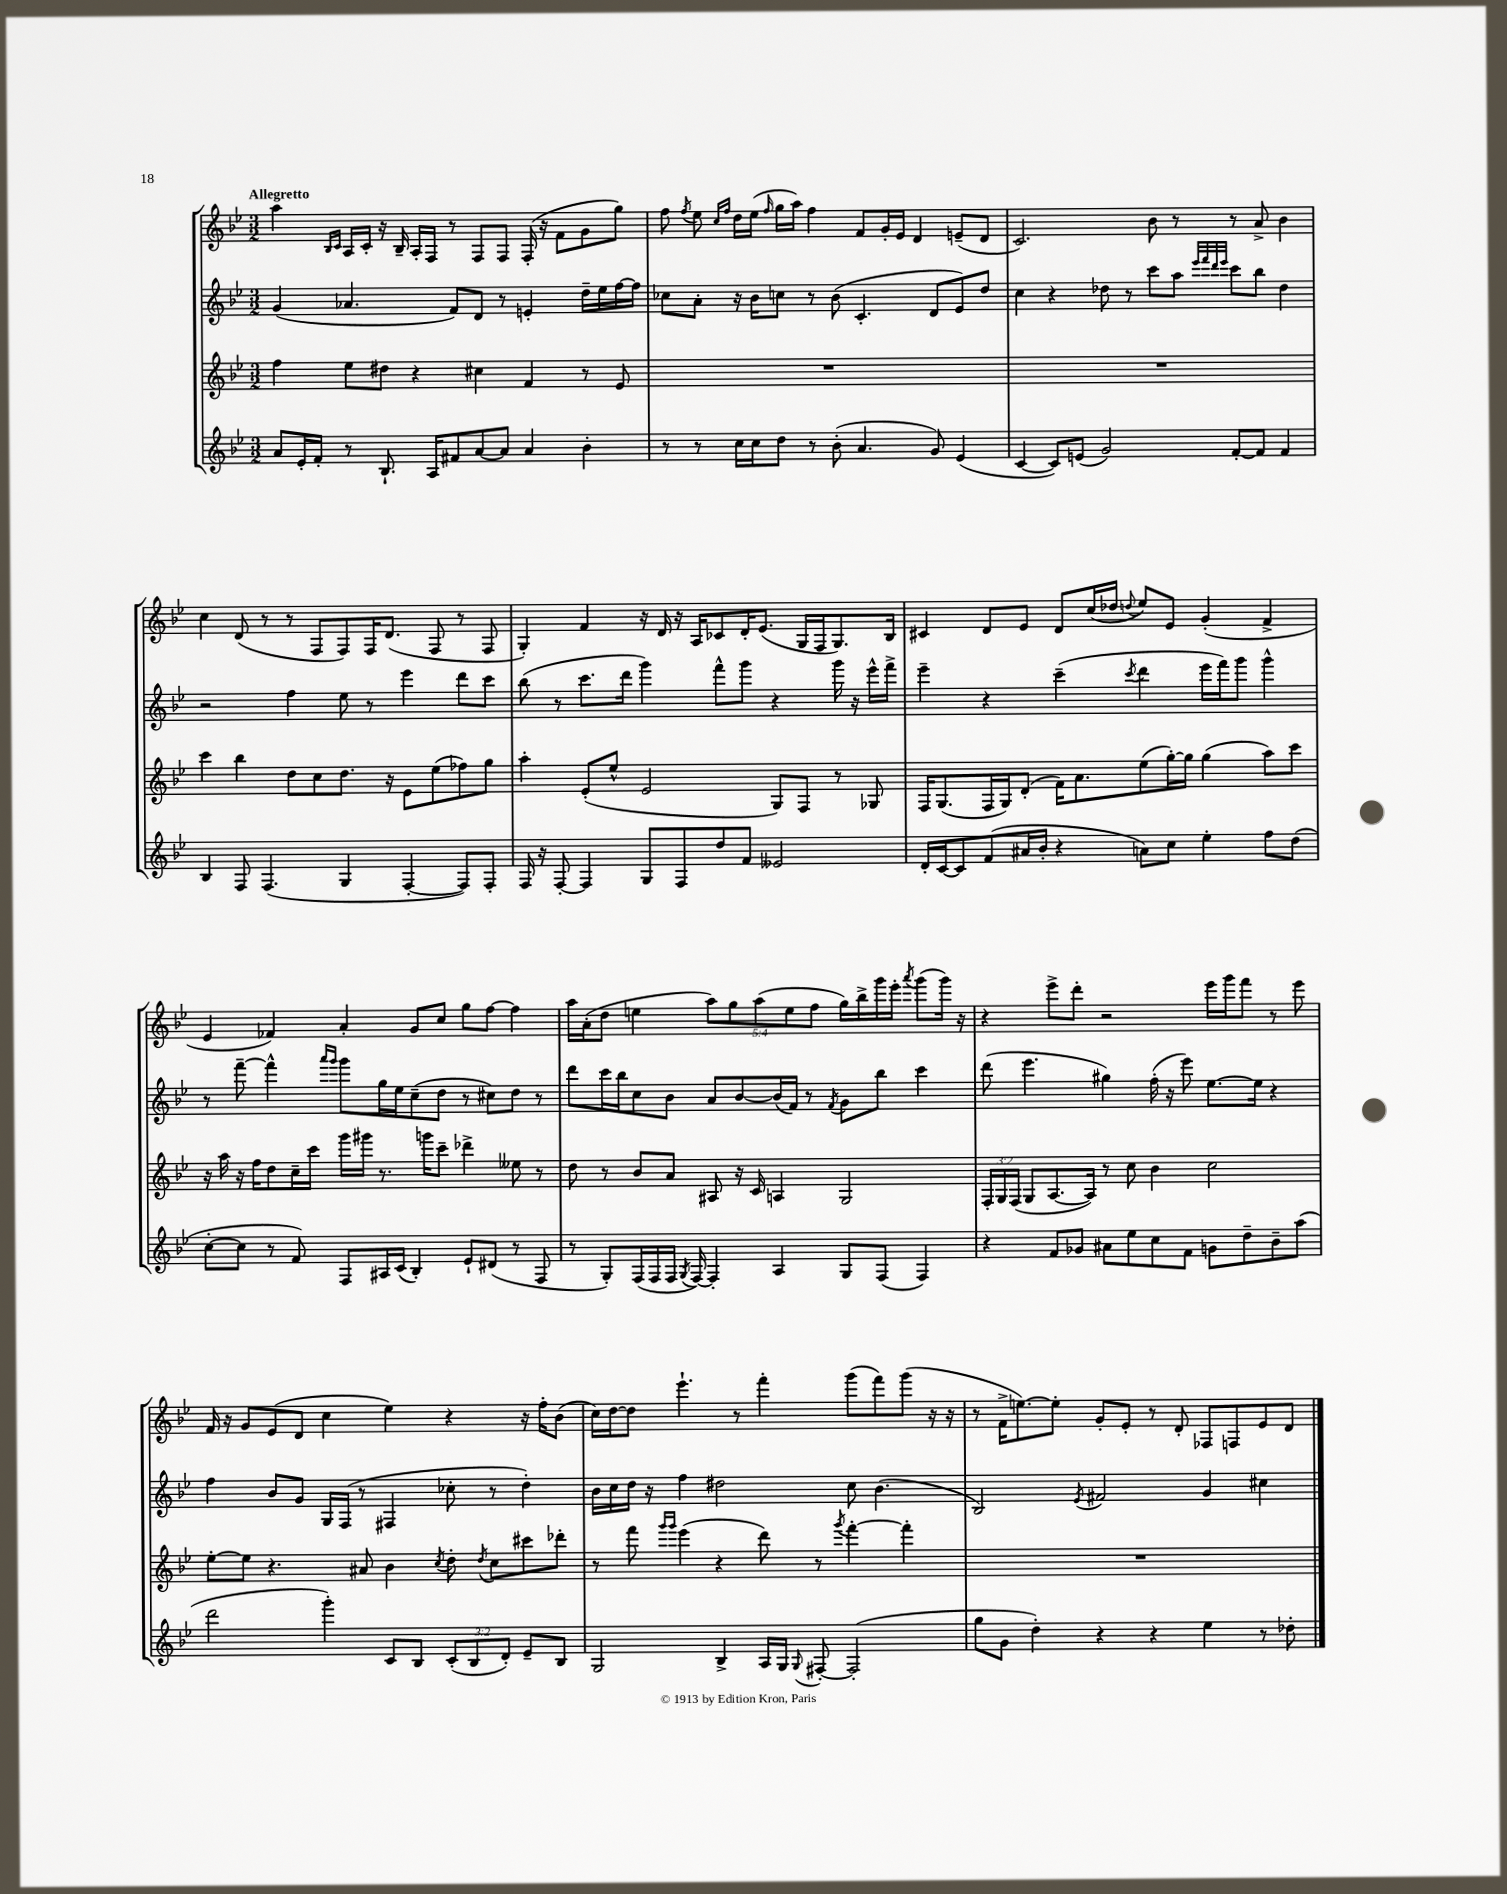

**kern	**kern	**kern	**kern
*staff4	*staff3	*staff2	*staff1
*clefG2	*clefG2	*clefG2	*clefG2
*k[b-e-]	*k[b-e-]	*k[b-e-]	*k[b-e-]
*M3/2	*M3/2	*M3/2	*M3/2
8a	4ff	(4g	4aa
16e-'	.	.	.
16f'	.	.	.
.	.	.	16qqB-
.	.	.	16qqc
8r	8ee-	4.a-	16A
.	.	.	16c'
8.B-`	8dd#	.	16r
.	.	.	16B-~
.	4r	.	16A'
16A	.	.	16F
8f#	.	8f)	8r
[8a	4cc#	8d	8F
8a]	.	8r	8F
4a	4f	4e'	(16F'
.	.	.	16r
.	.	.	8f
4b-'	8r	16dd~	8g
.	.	16ee-	.
.	8e-	[16ff	8gg)
.	.	16ff]	.
=	=	=	=
8r	1.r	8cc-	8ff
.	.	.	8qff
8r	.	8a'	8ee-
.	.	.	16qqcc
.	.	.	16qqff
16cc	.	16r	16dd
16cc	.	16b-	(16ee-
.	.	.	16qqff
8dd	.	8cc	16gg
.	.	.	16aa)
8r	.	8r	4ff
(8b-'	.	(8b-	.
4.a	.	4.c'	8f
.	.	.	16g'
.	.	.	16e-
.	.	.	4d
8g)	.	8d	.
(4e-	.	8e-)	(8e~
.	.	8dd	8d
=	=	=	=
[4c	1.r	4cc	2.c)
8c])	.	4r	.
(8e	.	.	.
2g)	.	8dd-	.
.	.	8r	.
.	.	8ccc	8b-
.	.	8aa	8r
.	.	32qqeee-	.
.	.	32qqfff	.
.	.	32qqddd	.
.	.	32qqeee-	.
[8f'	.	8ccc	8r
8f]	.	8bb-	8a^
4f	.	4dd-	4b-
=	=	=	=
4B-	4ccc	2r	4cc
8F	4bb-	.	(8d
(4.F	.	.	8r
.	8dd	4ff	8r
.	8cc	.	8F
4G	8.dd	8ee-	8F)
.	.	8r	16F
.	16r	.	(8.d
[4F'	8e-	4eee-	.
.	(8ee-	.	8F
8F])	8ff-)	8ddd	8r
8F'	8gg	8ccc	8F
=	=	=	=
16F	4aa'	(8bb-	4G')
16r	.	.	.
[8F'	.	8r	.
4F]	(8e-'	8.ccc	4f
.	8ee-^^	.	.
.	.	16ddd	.
8G	2e-	4ggg)	16r
.	.	.	16d
8F	.	.	16r
.	.	.	16A
8dd	.	8fff^^	8c-
8f	.	8ggg	16d'
.	.	.	(8.e-
2e--	8G)	4r	.
.	8F	.	16G
.	.	.	16F
.	8r	16ggg	8.G)
.	.	16r	.
.	8G-	16eee-^^	.
.	.	16fff^	16B-
=	=	=	=
16d'	16F	4eee-~	4c#
[16c	(8.G	.	.
8c]	.	.	.
(8f	16F	4r	8d
.	16G)	.	.
16a#	(8d'	.	8e-
16b-'	.	.	.
4r	16f)	(4ccc~	8d
.	8.a	.	.
.	.	.	(16cc
.	.	.	16dd-
.	.	8qccc	8qqdd
8a)	(8ee-	4ddd	8ee-)
8cc	[16gg')	.	8e-
.	16gg]	.	.
4ee-'	(4gg	16eee-	(4g'
.	.	16fff)	.
.	.	8ggg	.
8ff	8aa)	4ggg^^	4f^
(8dd	8ccc	.	.
=	=	=	=
[8cc'	16r	8r	4e-
.	16aa	.	.
8cc]	16r	[8fff~	.
.	16ff	.	.
8r	8dd	4fff^^]	4f-)
8f)	16cc~	.	.
.	16ccc	.	.
.	.	16qqaaa	.
.	.	16qqggg	.
8F	16ggg	8ggg	4a'
.	16ggg#	.	.
16A#	8.r	16gg	.
(16c	.	16ee-	.
4B-')	.	(8cc~	8g
.	16ggg	.	.
.	8ccc~	8dd	8cc
8e-`	4ddd-^	8r	8gg
(8d#	.	8cc#)	[8ff
8r	8ee--	8dd	4ff]
8F	8r	8r	.
=	=	=	=
8r	8dd	8ddd	16aa
.	.	.	(16a'
8G')	8r	16ccc	8dd
.	.	16bb-	.
(16F	8b-	8cc	4ee
16F	.	.	.
16F	8a	8b-	.
8qG	.	.	.
[16F)	.	.	.
4F']	8A#	8a	10aa)
.	.	.	10gg
.	16r	[8b-	.
.	16c	.	.
.	.	.	(10aa
4A	4A	(16b-]	.
.	.	.	10ee
.	.	16f)	.
.	.	8r	.
.	.	.	10ff
.	.	8qf	.
8G	2G	8g	16gg)
.	.	.	16bb-^
(8F	.	8bb-	16ggg
.	.	.	16eee-'
.	.	.	8qaaa
4F)	.	4ccc	(8ggg
.	.	.	16ggg)
.	.	.	16r
=	=	=	=
4r	24F'	(8ddd	4r
.	24G	.	.
.	(24F	.	.
.	8G	4.eee-	.
8f	[8.A	.	8eee-^
8g-	.	.	8ddd'
.	16A])	.	.
8a#	8r	4gg#)	2r
8ee-	8cc	.	.
8cc	4b-	(16ff'	.
.	.	16r	.
8f	.	8eee-)	.
8g	2cc	[8.ee-	16eee-
.	.	.	16ggg
8dd~	.	.	8fff
.	.	16ee-]	.
8b-~	.	4r	8r
(8aa	.	.	8eee-
=	=	=	=
2ddd	[8ee-'	4ff	16f
.	.	.	16r
.	8ee-]	.	8g
.	4.r	8b-	(8e-
.	.	8g	8d
4ggg')	.	16G	4cc
.	.	(16F	.
.	8a#	8r	.
8c	4b-	4F#	4ee-)
8B-	.	.	.
.	8qcc	.	.
(12c'	8dd'	8cc-'	4r
12B-	.	.	.
.	8qdd	.	.
.	8cc	8r	.
12d')	.	.	.
8e-~	8ccc#	4dd')	16r
.	.	.	16ff'
8B-	8ddd-'	.	(8b-
=	=	=	=
2G	8r	16b-	16cc)
.	.	16cc	[16dd
.	8fff	16dd	8dd]
.	.	16r	.
.	16qqggg	.	.
.	16qqggg	.	.
.	(4eee-	4ff	4.eee-`
4B-^	4r	2dd#	.
.	.	.	8r
16A	8ddd)	.	4fff'
16G	.	.	.
8qqG	.	.	.
[8F#'	8r	.	.
.	8qggg	.	.
(2F#']	[4fff'	8cc	(8ggg
.	.	(4.b-	8fff)
.	4fff']	.	(8ggg
.	.	.	16r
.	.	.	16r
=	=	=	=
8gg	1.r	2B-)	8r
8g	.	.	16f^
.	.	.	[8.ee)
4dd')	.	.	.
.	.	.	8ee']
.	.	8qe-	.
4r	.	2f#	8g'
.	.	.	8e-'
4r	.	.	8r
.	.	.	8d'
4ee-	.	4g	8F-
.	.	.	8F
8r	.	4cc#	8e-
8dd-'	.	.	8d
==	==	==	==
*-	*-	*-	*-
